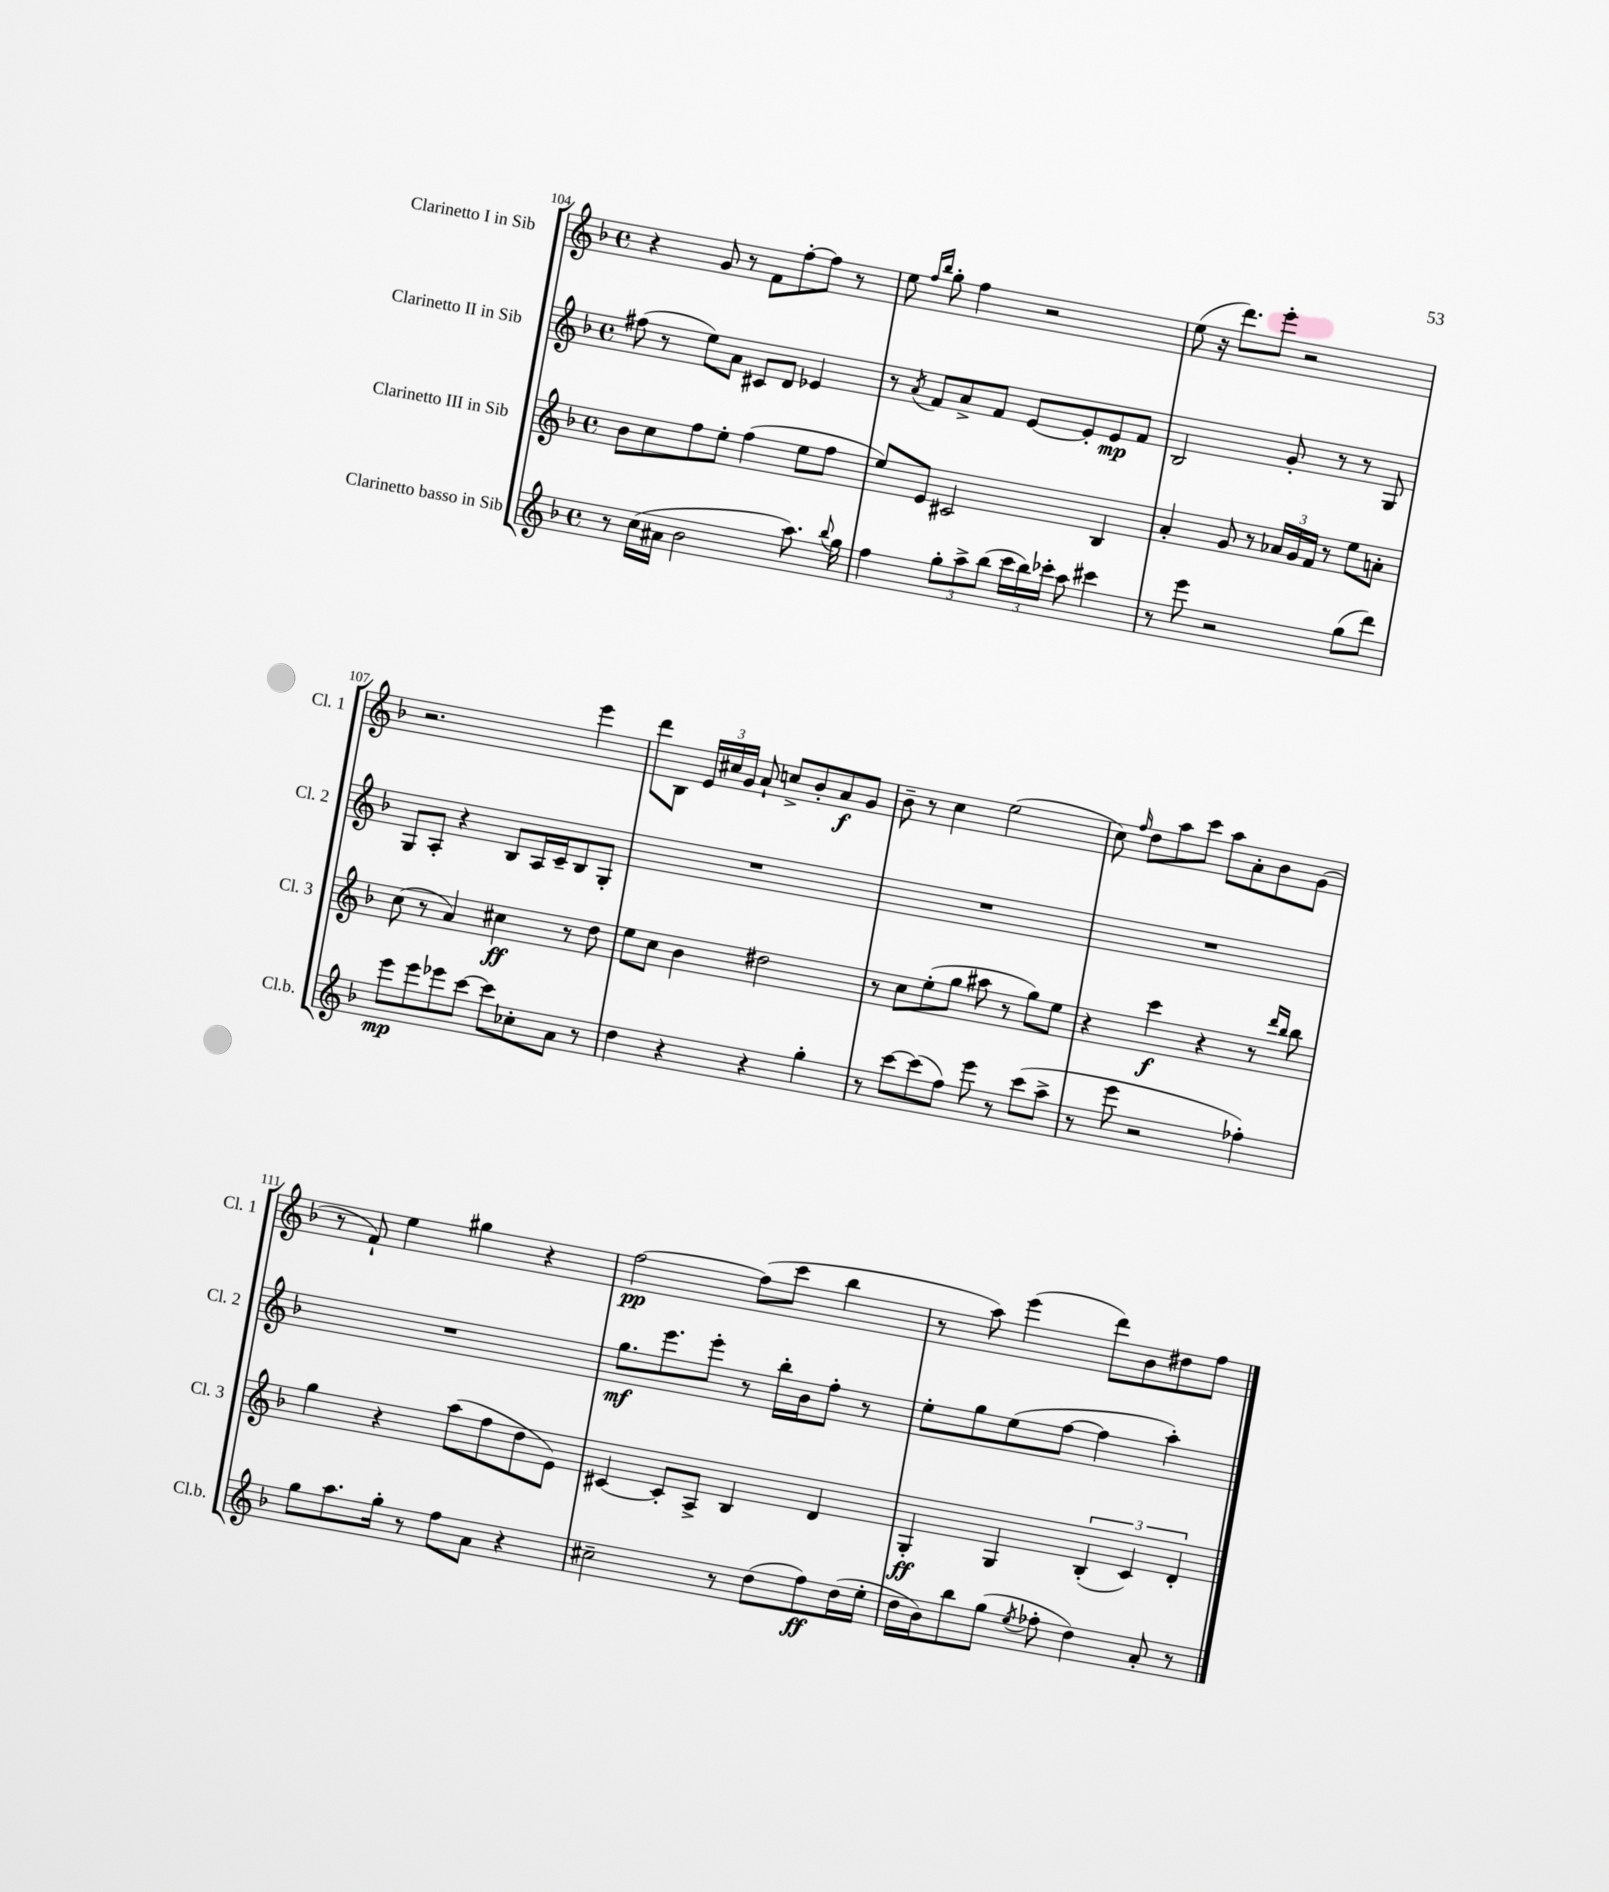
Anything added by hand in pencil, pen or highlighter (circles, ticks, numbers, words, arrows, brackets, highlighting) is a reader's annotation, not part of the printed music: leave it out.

**kern	**kern	**kern	**kern
*staff4	*staff3	*staff2	*staff1
*clefG2	*clefG2	*clefG2	*clefG2
*k[b-]	*k[b-]	*k[b-]	*k[b-]
*M4/4	*M4/4	*M4/4	*M4/4
*met(c)	*met(c)	*met(c)	*met(c)
8r	8b-	(8ff#	4r
(16cc	8cc	8r	.
16a#	.	.	.
2b-	8ff	8ee)	8g
.	8ee'	8a	8r
.	(4ff	8c#	8f
.	.	8d	[8ff'
8.aa)	8ee	4e-	8ff]
.	8ff	.	8r
8qqbb-	.	.	.
16gg	.	.	.
=	=	=	=
4ff	8ee)	8r	8ee
.	.	.	16qqff
.	.	8qa	16qqbb-
.	8e	8f	8gg'
12gg'	2c#	8a^	4ff
12aa^	.	.	.
.	.	8f	.
(12bb-	.	.	.
24ccc	.	[8e	2r
24bb-)	.	.	.
24ccc-'	.	.	.
8aa	.	8e']	.
4ccc#	4B-	8e	.
.	.	8f	.
=	=	=	=
8r	4a'	2B-	(8ee
8eee	.	.	16r
.	.	.	8.ddd)
2r	8g	.	.
.	8r	.	8eee'
.	24a-	8g'	2r
.	24g	.	.
.	24f	.	.
.	8r	8r	.
(8gg	8ee	8r	.
8ddd)	8a'	8G	.
=	=	=	=
8eee	(8cc	8G	2.r
8eee	8r	8A'	.
8eee-	4a)	4r	.
[8ccc	.	.	.
8ccc]	4cc#	8B-	.
8cc-'	.	16A	.
.	.	16c~	.
8a	8r	8B-	4eee
8r	8dd	8G'	.
=	=	=	=
4dd	8ee	1r	8ddd
.	8cc	.	8B-
4r	4b-	.	24e
.	.	.	24cc#
.	.	.	24g
.	.	.	8a`
4r	2dd#	.	8cc^
.	.	.	8b-'
4gg'	.	.	8a
.	.	.	8g
=	=	=	=
8r	8r	1r	8b-~
[8ccc	8cc	.	8r
(8ccc]	(8ee'	.	4cc
8ff)	8gg	.	.
8eee	8aa#	.	(2ee
8r	8r	.	.
(8ccc	8gg)	.	.
8aa^	8ee	.	.
=	=	=	=
8r	4r	1r	8cc)
.	.	.	16qqff
8eee	.	.	8dd
2r	4ccc	.	8aa
.	.	.	8ccc
.	4r	.	8aa
.	.	.	8a'
4ff-')	8r	.	8b-
.	16qqddd	.	.
.	16qqbb-	.	.
.	8bb-	.	(8g
=	=	=	=
8gg	4gg	1r	8r
8.aa	.	.	8f`)
.	4r	.	4ee
16gg'	.	.	.
8r	.	.	.
8ff	(8aa	.	4gg#
8a	8ff	.	.
4r	8dd	.	4r
.	8e)	.	.
=	=	=	=
2cc#~	[4c#	8.gg	[2ff
.	.	8.eee	.
.	8c#']	.	.
.	8A^	8eee'	.
8r	4B-	8r	(8ff]
(8dd	.	16bb-'	8ccc
.	.	16b-	.
8ff)	4d	8ff'	4bb-
(16dd	.	8r	.
16ee'	.	.	.
=	=	=	=
16dd	4G'	8ee'	8r
16b-)	.	.	.
8bb-	.	8gg	8aa)
(8gg	4G	(8ee	(4eee
8qee	.	.	.
8ff-'	.	[8ff	.
4dd)	(6B-'	4ff]	8ddd)
.	.	.	8b-
.	6c)	.	.
8a'	.	4aa')	8dd#
.	6d'	.	.
8r	.	.	8ff
==	==	==	==
*-	*-	*-	*-
